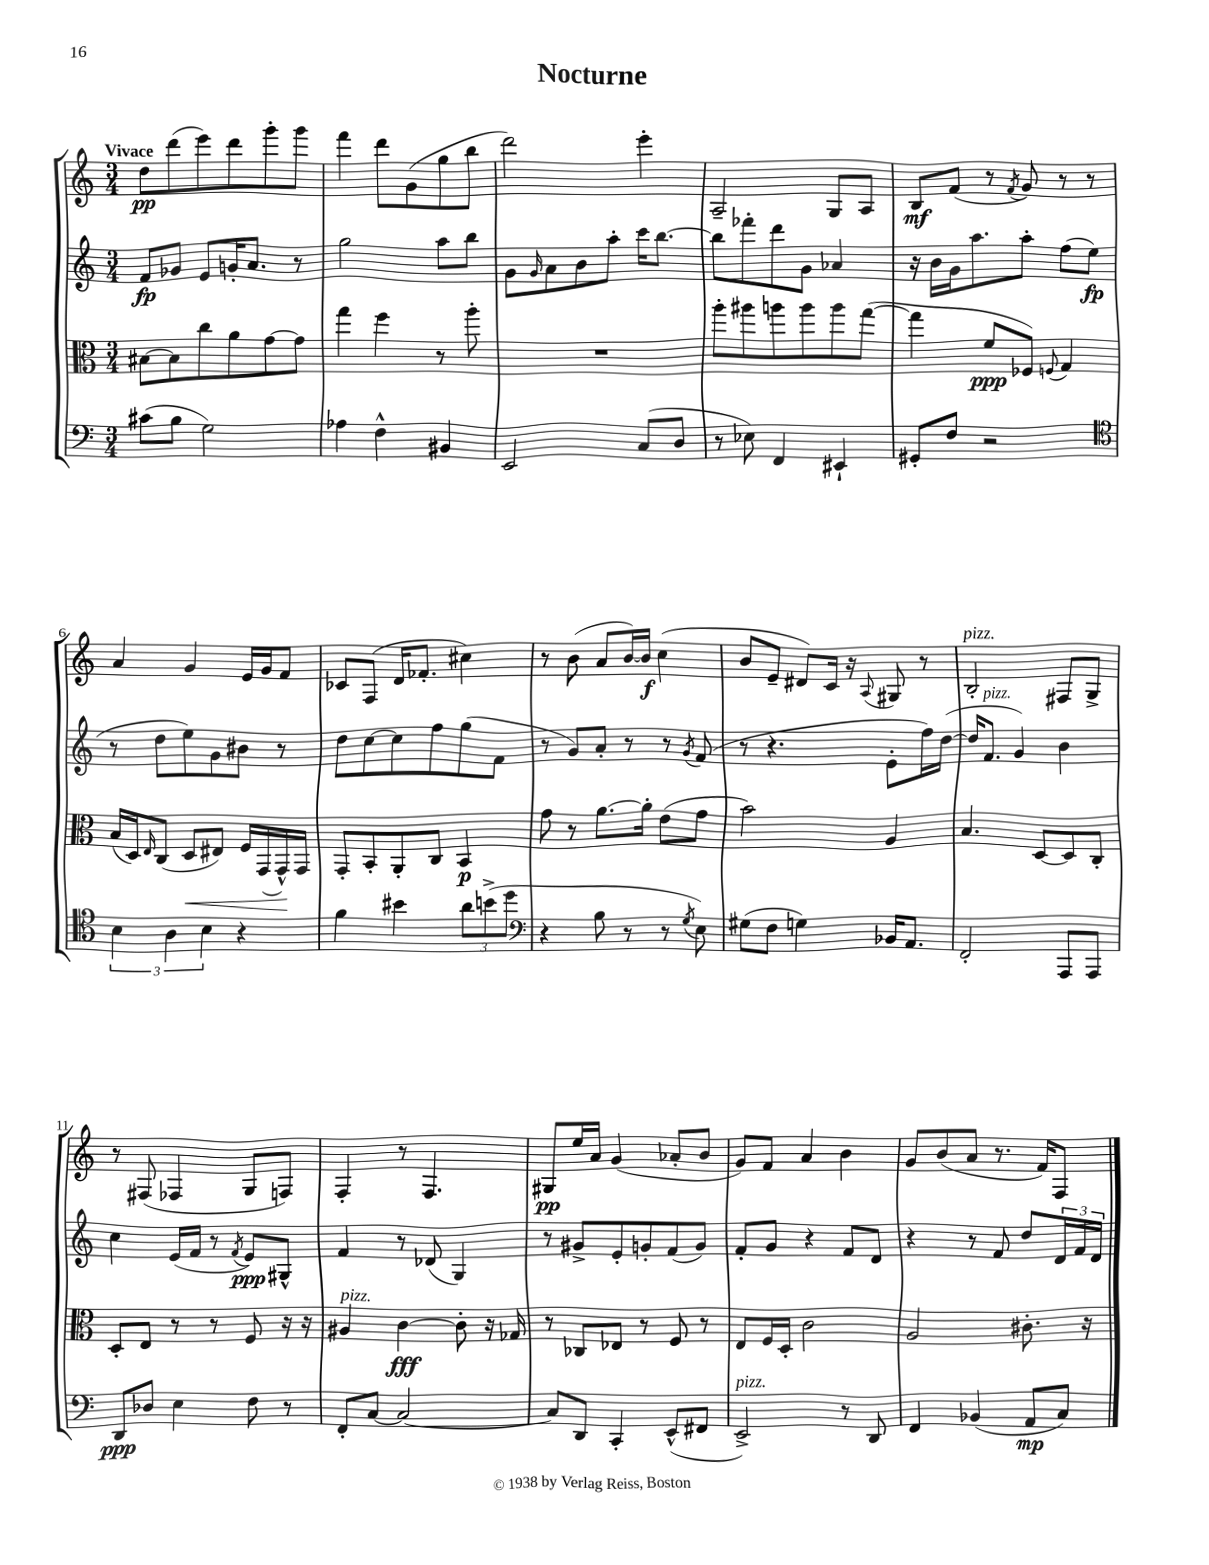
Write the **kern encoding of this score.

**kern	**dynam	**kern	**dynam	**kern	**dynam	**kern	**dynam
*part4	*part4	*part3	*part3	*part2	*part2	*part1	*part1
*staff4	*staff4	*staff3	*staff3	*staff2	*staff2	*staff1	*staff1
*clefF4	*	*clefC3	*	*clefG2	*	*clefG2	*
*k[]	*	*k[]	*	*k[]	*	*k[]	*
*M3/4	*	*M3/4	*	*M3/4	*	*M3/4	*
=1	=1	=1	=1	=1	=1	=1	=1
!	!	!	!	!	!	!LO:TX:a:B:t=Vivace	!
(8c#X\L	.	[8B#X\L	.	8f/L	fp	8dd\L	pp
8B\J	.	8B#\]	.	8g-X/J	.	(8ddd\	.
2G\)	.	8cc\	.	8e/L	.	8eee\)	.
.	.	8a\	.	16gn'/K	.	8ddd\	.
.	.	.	.	8.a/J	.	.	.
.	.	[8g\	.	.	.	8ggg'\	.
.	.	8g\J]	.	8r	.	8ggg\J	.
=2	=2	=2	=2	=2	=2	=2	=2
4A-X\	.	4gg\	.	2gg\	.	4fff\	.
4F^^\	.	4ff\	.	.	.	8ddd\L	.
.	.	.	.	.	.	(8g\	.
4BB#X/	.	8r	.	8aa\L	.	8gg\	.
.	.	8aa'\	.	8bb\J	.	8bb\J	.
=3	=3	=3	=3	=3	=3	=3	=3
2EE/	.	2.r	.	8g\L	.	2ddd\)	.
.	.	.	.	16qqg/	.	.	.
.	.	.	.	8a\	.	.	.
.	.	.	.	8b\	.	.	.
.	.	.	.	8aa'\J	.	.	.
(8C/L	.	.	.	16ccc\KL	.	4eee'\	.
.	.	.	.	[8.bb\J	.	.	.
8D/J	.	.	.	.	.	.	.
=4	=4	=4	=4	=4	=4	=4	=4
8r	.	8aa'\L	.	8bb\L]	.	2A~/	.
8E-X\)	.	8aa#X\	.	8fff-X'\	.	.	.
4FF/	.	8aan\	.	8ddd\	.	.	.
.	.	8aa\	.	8g\J	.	.	.
4EE#X`/	.	8aa\	.	4a-X/	.	8G/L	.
.	.	([8gg\J	.	.	.	8A/J	.
=5	=5	=5	=5	=5	=5	=5	=5
8GG#X'/L	.	4gg\]	.	16r	.	8B/L	mf
.	.	.	.	16b\LL	.	.	.
8F/J	.	.	.	16g\J	.	(8f/J	.
.	.	.	.	8.aa\	.	.	.
2r	.	8f/L	ppp	.	.	8r	.
.	.	.	.	.	.	8qf/	.
.	.	8F-X/J)	.	8aa'\J	.	8g/)	.
.	.	8qqFn/	.	.	.	.	.
.	.	4G/	.	(8ff\L	.	8r	.
.	.	.	.	8ee\J	fp	8r	.
!!LO:LB:g=z
=6	=6	=6	=6	=6	=6	=6	=6
*clefC4	*	*	*	*	*	*	*
6B\	.	(16B/LL	.	8r	.	4a/	.
.	.	16D/J)	.	.	.	.	.
.	.	16qqE/	.	.	.	.	.
.	.	(8C/J	.	8dd\L	.	.	.
6A\	.	.	.	.	.	.	.
!	!	!	!LO:HP:b	!	!	!	!
.	.	8D/L	<	8ee\)	.	4g/	.
6B\	.	.	.	.	.	.	.
.	.	8E#X/J)	.	8g\	.	.	.
4r	.	16F/LL	.	8b#X\J	.	16e/LL	.
.	.	(16GG/	.	.	.	16g/J	.
.	.	16GG^^/)	.	8r	.	8f/J	.
.	.	16GG/JJ	[	.	.	.	.
=7	=7	=7	=7	=7	=7	=7	=7
4f\	.	8GG'/L	.	8dd\L	.	8c-X/L	.
.	.	8BB'/	.	[8cc\	.	(8F/J	.
4b#X\	.	8AA'/	.	8cc\]	.	16d/KL	.
.	.	.	.	.	.	8.f-X'/J	.
.	.	8C/J	.	8ff\	.	.	.
12a\L	.	4BB/	p	(8gg\	.	4cc#X\)	.
(12bn^\	.	.	.	.	.	.	.
.	.	.	.	8f\J	.	.	.
12dd\J	.	.	.	.	.	.	.
=8	=8	=8	=8	=8	=8	=8	=8
*clefF4	*	*	*	*	*	*	*
4r	.	8g\	.	8r	.	8r	.
.	.	8r	.	8g/L)	.	(8b\	.
8B\	.	[8.a\L	.	8a'/J	.	8a/L	.
8r	.	.	.	8r	.	[16b/L)	.
.	.	16a'\Jk]	.	.	.	16b/JJ]	f
8r	.	(8e\L	.	8r	.	(4cc\	.
8qG/	.	.	.	8qg/	.	.	.
8E\)	.	8g\J	.	(8f/	.	.	.
=9	=9	=9	=9	=9	=9	=9	=9
(8G#X\L	.	2b\)	.	8r	.	8b/L	.
8F\J	.	.	.	4.r	.	8e~/J	.
4Gn\)	.	.	.	.	.	8d#X/L)	.
.	.	.	.	.	.	16c/Jk	.
.	.	.	.	.	.	16r	.
.	.	.	.	.	.	8qqA/	.
16BB-X/KL	.	4A/	.	8e'\L	.	8G#X/	.
8.AA/J	.	.	.	.	.	.	.
.	.	.	.	16ff\L)	.	8r	.
.	.	.	.	([16dd\JJ	.	.	.
=10	=10	=10	=10	=10	=10	=10	=10
!	!	!	!	!	!	!LO:TX:a:i:t=pizz.	!
2FF'/	.	4.B/	.	16dd/KL]	.	2B'/	.
!	!	!	!	!LO:TX:a:i:t=pizz.	!	!	!
.	.	.	.	8.f/J	.	.	.
.	.	.	.	4g/)	.	.	.
.	.	[8D/L	.	.	.	.	.
8AAA/L	.	8D/]	.	4b\	.	8F#X/L	.
8AAA/J	.	8C'/J	.	.	.	8G^/J	.
!!LO:LB:g=z
=11	=11	=11	=11	=11	=11	=11	=11
8DD/L	ppp	8D'/L	.	4cc\	.	8r	.
8D-X/J	.	8E/J	.	.	.	(8F#X/	.
4E\	.	8r	.	(16e/LL	.	4F-X/	.
.	.	.	.	16f/JJ	.	.	.
.	.	8r	.	8r	.	.	.
.	.	.	.	8qf/	.	.	.
8F\	.	8F/	.	8e/L)	ppp	8G/L	.
8r	.	16r	.	8G#X^^/J	.	8Fn/J)	.
.	.	16r	.	.	.	.	.
=12	=12	=12	=12	=12	=12	=12	=12
!	!	!LO:TX:a:i:t=pizz.	!	!	!	!	!
8FF'/L	.	4A#X/	.	4f/	.	4F'/	.
[8C/J	.	.	.	.	.	.	.
2C/_	.	[4c\	fff	8r	.	8r	.
.	.	.	.	(8d-X/	.	4.F/	.
.	.	8c'\]	.	4G/)	.	.	.
.	.	16r	.	.	.	.	.
.	.	16G-X/	.	.	.	.	.
=13	=13	=13	=13	=13	=13	=13	=13
8C/L]	.	8r	.	8r	.	8G#X/L	pp
8DD/J	.	8C-X/L	.	8g#X^/L	.	16ee/L	.
.	.	.	.	.	.	16a/JJ	.
4CC'/	.	8E-X/J	.	8e'/	.	(4g/	.
.	.	8r	.	8gn'/	.	.	.
(8EE^^/L	.	8F/	.	(8f/	.	8a-X'/L	.
8FF#X/J	.	8r	.	8g/J)	.	8b/J	.
=14	=14	=14	=14	=14	=14	=14	=14
!LO:TX:a:i:t=pizz.	!	!	!	!	!	!	!
2EE^/)	.	8E/L	.	8f'/L	.	8g/L)	.
.	.	16F/L	.	8g/J	.	8f/J	.
.	.	16D'/JJ	.	.	.	.	.
.	.	2c\	.	4r	.	4a/	.
8r	.	.	.	8f/L	.	4b\	.
8DD/	.	.	.	8d/J	.	.	.
=15	=15	=15	=15	=15	=15	=15	=15
4FF/	.	2A/	.	4r	.	8g/L	.
.	.	.	.	.	.	(8b/	.
(4BB-X/	.	.	.	8r	.	8a/J	.
.	.	.	.	8f/	.	8.r	.
8AA/L	mp	8.c#X'\	.	8dd/L	.	.	.
.	.	.	.	.	.	16f/KL)	.
8C/J)	.	.	.	24d/L	.	8F/J	.
.	.	.	.	24f/	.	.	.
.	.	16r	.	.	.	.	.
.	.	.	.	24d/JJ	.	.	.
==	==	==	==	==	==	==	==
*-	*-	*-	*-	*-	*-	*-	*-
